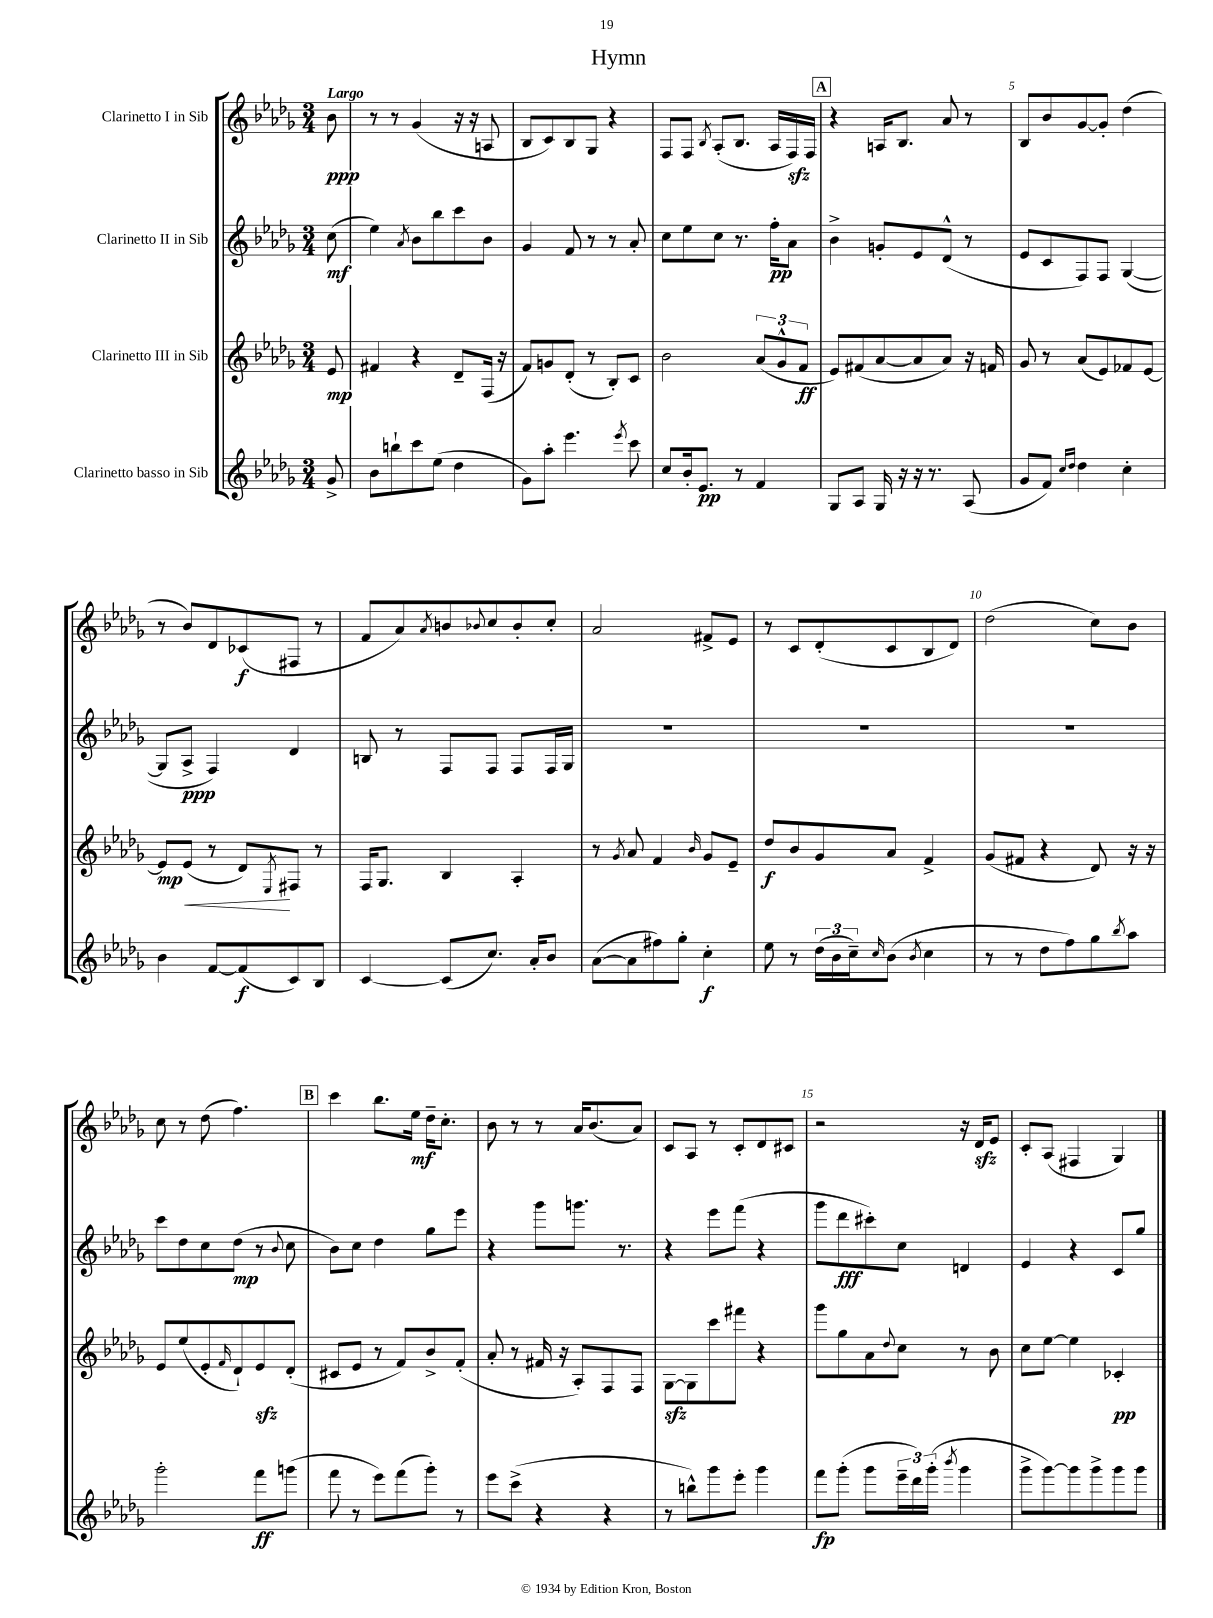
\header { title = "Hymn" }
<<
\new StaffGroup <<
\new Staff = "s0" \with { instrumentName = "Clarinetto I in Sib" } {
    \clef treble \key des \major \numericTimeSignature \time 3/4 \partial 8 \tempo "Largo"
    bes'8\ppp |
    r8 r8 ges'4( r16 r16 a8 |
    bes8 c'8) bes8 ges8 r4 |
    f8 f8 \acciaccatura { bes8 } aes8-.( bes8. aes16 f16\sfz) f16 |
    \mark \markup { \box "A" } r4 a16 bes8. aes'8 r8 |
    bes8 bes'8 ges'8~ ges'8-. des''4( |
    r8 bes'8) des'8 ces'8\f( fis8 r8 |
    f'8 aes'8) \acciaccatura { aes'8 } b'8 \appoggiatura { bes'8 } c''8 bes'8-. c''8-. |
    aes'2 fis'8-> ees'8 |
    r8 c'8 des'8-.( c'8 bes8 des'8) |
    des''2( c''8) bes'8 |
    c''8 r8 des''8( f''4.) |
    \mark \markup { \box "B" } c'''4 bes''8. ees''16\mf des''16-- c''8.-. |
    bes'8 r8 r8 aes'16 bes'8.( aes'8) |
    c'8 aes8 r8 c'8-. des'8 cis'8 |
    r2 r16 des'16\sfz ees'8 |
    c'8-. aes8( fis4 ges4) \bar "|." |
}
\new Staff = "s1" \with { instrumentName = "Clarinetto II in Sib" } {
    \clef treble \key des \major \numericTimeSignature \time 3/4 \partial 8
    c''8\mf( |
    ees''4) \acciaccatura { aes'8 } bes'8 bes''8 c'''8 bes'8 |
    ges'4 f'8 r8 r8 aes'8-. |
    c''8 ees''8 c''8 r8. f''16-.\pp aes'8 |
    \mark \markup { \box "A" } bes'4-> g'8-. ees'8 des'8-^( r8 |
    ees'8 c'8 f8) f8 ges4~( |
    ges8 aes8->\ppp f4) des'4 |
    b8 r8 f8 f8 f8 f16 ges16 |
    R2. |
    R2. |
    R2. |
    c'''8 des''8 c''8 des''8\mp( r8 \appoggiatura { bes'8 } c''8 |
    \mark \markup { \box "B" } bes'8) c''8 des''4 ges''8 ees'''8 |
    r4 ges'''8 g'''8. r8. |
    r4 ees'''8 f'''8( r4 |
    ges'''8 des'''8\fff cis'''8-.) c''8 d'4 |
    ees'4 r4 c'8 ges''8 \bar "|." |
}
\new Staff = "s2" \with { instrumentName = "Clarinetto III in Sib" } {
    \clef treble \key des \major \numericTimeSignature \time 3/4 \partial 8
    ees'8\mp |
    fis'4 r4 des'8-- f16( r16 |
    f'8) g'8 des'8-.( r8 bes8-.) c'8 |
    bes'2 \tuplet 3/2 { aes'8( ges'8-^ f'8\ff } |
    \mark \markup { \box "A" } ees'8) fis'8( aes'8~ aes'8 aes'8) r16 f'16 |
    ges'8 r8 aes'8( ees'8) fes'8 ees'8~ |
    ees'8\mp\< ees'8( r8 des'8\!) \acciaccatura { ees8 } fis8 r8 |
    f16 ges8. bes4 aes4-. |
    r8 \acciaccatura { ges'8 } aes'8 f'4 \grace { bes'16 } ges'8 ees'8-- |
    des''8\f bes'8 ges'8 aes'8 f'4-> |
    ges'8( fis'8 r4 des'8) r16 r16 |
    ees'8 ees''8( ees'8-. \grace { f'16 } des'8-!) ees'8\sfz des'8-.( |
    \mark \markup { \box "B" } cis'8 ees'8 r8 f'8) bes'8-> f'8-.( |
    aes'8-. r8 fis'16 r16 aes8-.) f8 f8 |
    ges8~\sfz ges8 c'''8 fis'''8 r4 |
    ges'''8 ges''8 aes'8 \appoggiatura { des''8 } c''8 r8 bes'8 |
    c''8 ees''8~ ees''4 ces'4-.\pp \bar "|." |
}
\new Staff = "s3" \with { instrumentName = "Clarinetto basso in Sib" } {
    \clef treble \key des \major \numericTimeSignature \time 3/4 \partial 8
    ges'8-> |
    bes'8 b''8-! c'''8 ees''8( des''4 |
    ges'8) aes''8-. ees'''4. \acciaccatura { ees'''8 } c'''8 |
    c''8 bes'16-. ees'8.\pp r8 f'4 |
    \mark \markup { \box "A" } ges8 aes8 ges16 r16 r16 r8. aes8( |
    ges'8 f'8) \grace { c''16 des''16 } des''4 c''4-. |
    bes'4 f'8~ f'8\f( c'8) bes8 |
    c'4~ c'8( c''8.) aes'16-. bes'8 |
    aes'8~( aes'8 fis''8) ges''8-. c''4-.\f |
    ees''8 r8 \tuplet 3/2 { des''16( bes'16 c''16--) } \grace { c''16 } bes'8( \acciaccatura { bes'8 } c''4 |
    r8 r8 des''8 f''8) ges''8 \acciaccatura { bes''8 } aes''8 |
    ges'''2-. f'''8\ff g'''8( |
    \mark \markup { \box "B" } f'''8 r8 ees'''8) f'''8( ges'''8-.) r8 |
    ees'''8 c'''8->( r4 r4 |
    r8 b''8-^) ges'''8 ees'''8-. ges'''4 |
    f'''8\fp ges'''8-.( ges'''8 \tuplet 3/2 { ees'''16-- des'''16) ges'''16-.( } \acciaccatura { bes'''8 } ges'''4 |
    ges'''8-> ges'''8~) ges'''8 ges'''8-> ges'''8 ges'''8 \bar "|." |
}
>>
>>
\layout { \context { \Score \override BarNumber.break-visibility = ##(#f #t #t) barNumberVisibility = #(every-nth-bar-number-visible 5) } }
